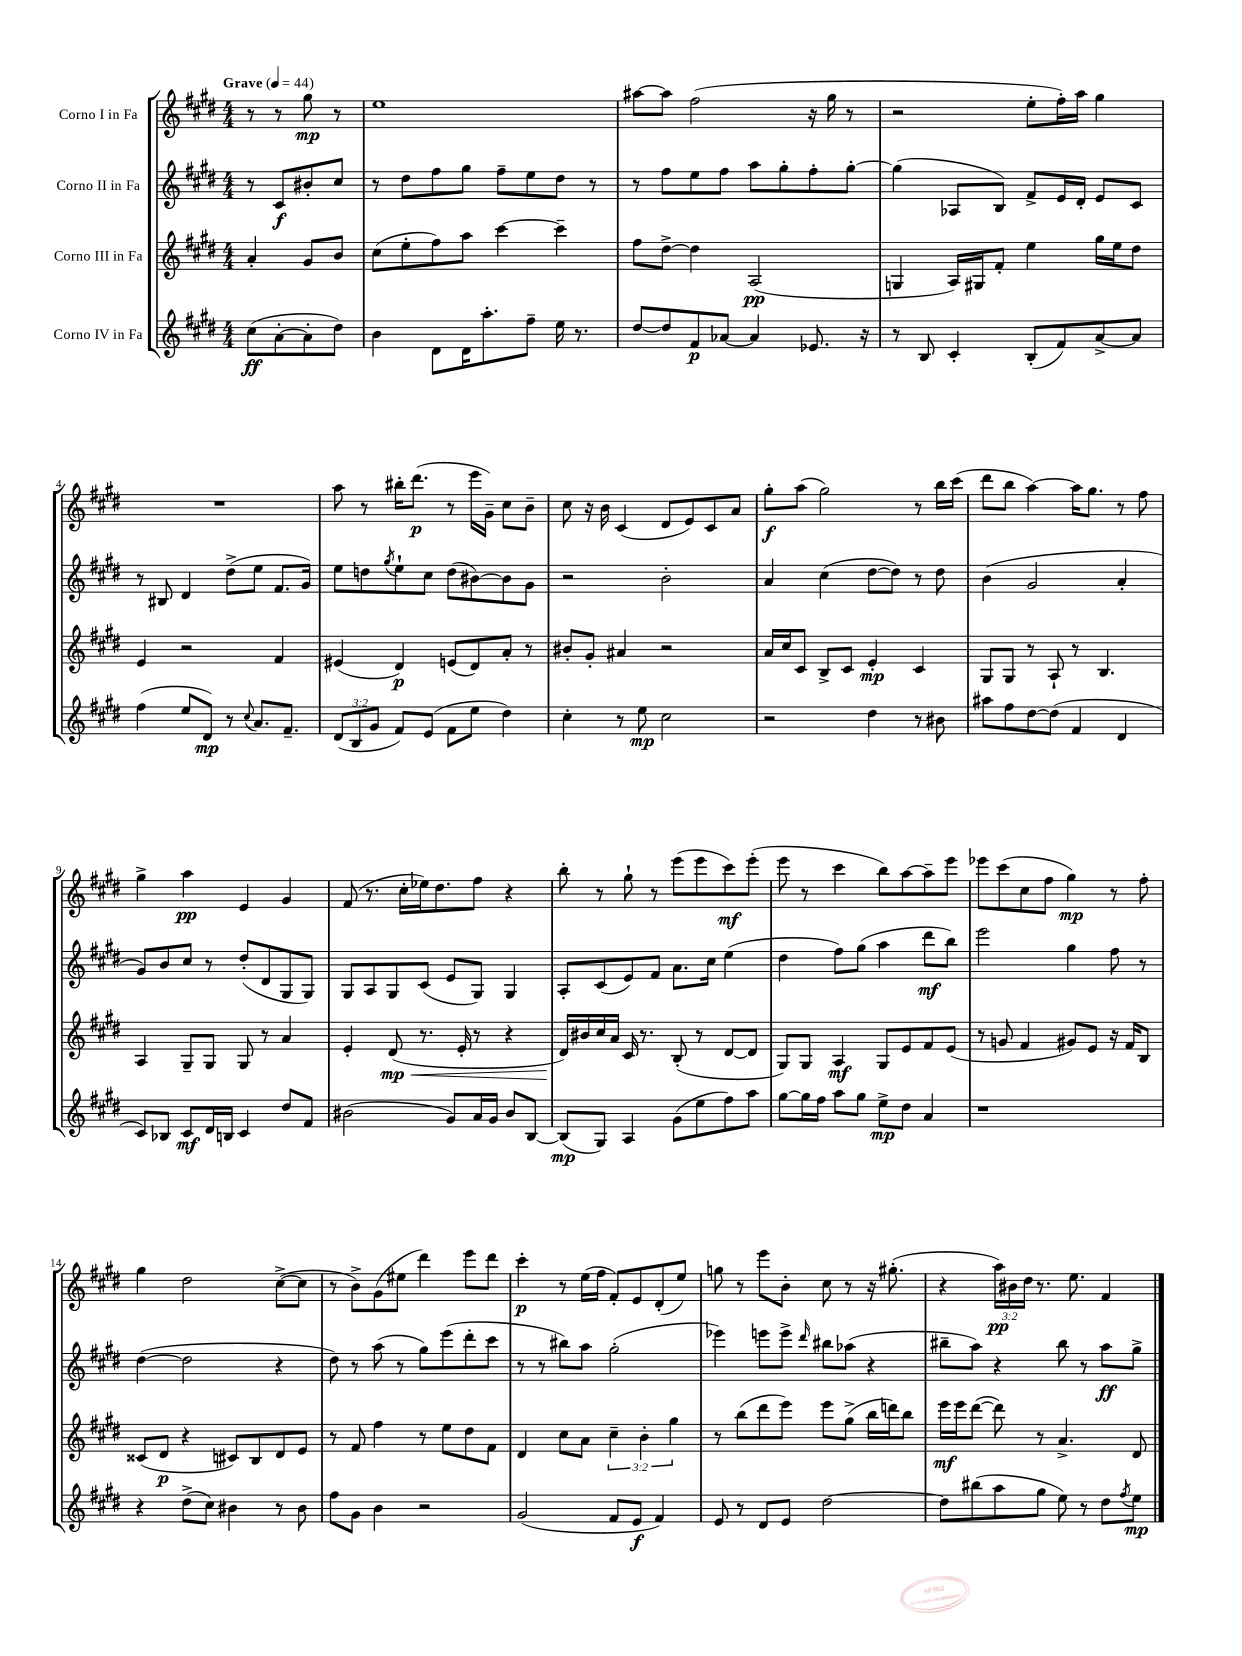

**kern	**dynam	**kern	**dynam	**kern	**dynam	**kern	**dynam
*part4	*part4	*part3	*part3	*part2	*part2	*part1	*part1
*staff4	*staff4	*staff3	*staff3	*staff2	*staff2	*staff1	*staff1
*I"Corno IV in Fa	*	*I"Corno III in Fa	*	*I"Corno II in Fa	*	*I"Corno I in Fa	*
*clefG2	*	*clefG2	*	*clefG2	*	*clefG2	*
*k[f#c#g#d#]	*	*k[f#c#g#d#]	*	*k[f#c#g#d#]	*	*k[f#c#g#d#]	*
*M4/4	*	*M4/4	*	*M4/4	*	*M4/4	*
*MM44	*	*MM44	*	*MM44	*	*MM44	*
=	=	=	=	=	=	=	=
!	!	!	!	!	!	!LO:TX:a:B:t=Grave	!
(8cc#\L	ff	4a'/	.	8r	.	8r	.
[8a'\	.	.	.	8c#/L	f	8r	.
8a'\]	.	8g#/L	.	8b#X'/	.	8gg#\	mp
8dd#\J)	.	8b/J	.	8cc#/J	.	8r	.
=1	=1	=1	=1	=1	=1	=1	=1
4b\	.	(8cc#\L	.	8r	.	1ee	.
.	.	8ee'\	.	8dd#\L	.	.	.
8d#\L	.	8ff#\)	.	8ff#\	.	.	.
16d#\K	.	8aa\J	.	8gg#\J	.	.	.
8.aa'\	.	.	.	.	.	.	.
.	.	[4ccc#\	.	8ff#~\L	.	.	.
8ff#~\J	.	.	.	8ee\	.	.	.
16ee\	.	4ccc#~\]	.	8dd#\J	.	.	.
8.r	.	.	.	.	.	.	.
.	.	.	.	8r	.	.	.
=2	=2	=2	=2	=2	=2	=2	=2
[8dd#/L	.	8ff#\L	.	8r	.	[8aa#X\L	.
8dd#/]	.	[8dd#^\J	.	8ff#\L	.	8aa#\J]	.
8f#/	p	4dd#\]	.	8ee\	.	(2ff#\	.
[8a-X/J	.	.	.	8ff#\J	.	.	.
4a-/]	.	(2A/	pp	8aa\L	.	.	.
.	.	.	.	8gg#'\	.	.	.
8.e-X/	.	.	.	8ff#'\	.	16r	.
.	.	.	.	.	.	16gg#\	.
.	.	.	.	[8gg#'\J	.	8r	.
16r	.	.	.	.	.	.	.
=3	=3	=3	=3	=3	=3	=3	=3
8r	.	4Gn/	.	(4gg#\]	.	2r	.
8B/	.	.	.	.	.	.	.
4c#'/	.	16A/LL)	.	8A-X/L	.	.	.
.	.	16G#X/J	.	.	.	.	.
.	.	8f#'/J	.	8B/J)	.	.	.
(8B'/L	.	4ee\	.	8f#^/L	.	8ee'\L	.
8f#/)	.	.	.	16e/L	.	16ff#'\L)	.
.	.	.	.	16d#'/JJ	.	16aa\JJ	.
[8a^/	.	16gg#\LL	.	8e/L	.	4gg#\	.
.	.	16ee\J	.	.	.	.	.
8a/J]	.	8dd#\J	.	8c#/J	.	.	.
!!LO:LB:g=z
=4	=4	=4	=4	=4	=4	=4	=4
(4ff#\	.	4e/	.	8r	.	1r	.
.	.	.	.	8B#X/	.	.	.
8ee/L	.	2r	.	4d#/	.	.	.
8d#/J)	mp	.	.	.	.	.	.
8r	.	.	.	(8dd#^\L	.	.	.
8qqcc#/	.	.	.	.	.	.	.
8.a/L	.	.	.	8ee\J	.	.	.
.	.	4f#/	.	8.f#/L	.	.	.
8.f#~/J	.	.	.	.	.	.	.
.	.	.	.	16g#/Jk)	.	.	.
=5	=5	=5	=5	=5	=5	=5	=5
(12d#/L	.	(4e#X/	.	8ee\L	.	8aa\	.
12B/	.	.	.	.	.	.	.
.	.	.	.	8ddn\	.	8r	.
12g#/J	.	.	.	.	.	.	.
.	.	.	.	8qgg#/	.	.	.
8f#/L)	.	4d#/)	p	8ee`\	.	16bb#X'\KL	.
.	.	.	.	.	.	(8.ddd#\J	p
(8e/J	.	.	.	8cc#\J	.	.	.
8f#\L	.	(8en/L	.	(8dd\L	.	8r	.
8ee\J	.	8d#/)	.	[8b#X\)	.	16eee\LL	.
.	.	.	.	.	.	16g#~\JJ)	.
4dd#\)	.	8a'/J	.	8b#\]	.	8cc#\L	.
.	.	8r	.	8g#\J	.	8b~\J	.
=6	=6	=6	=6	=6	=6	=6	=6
4cc#'\	.	8b#X'/L	.	2r	.	8cc#\	.
.	.	8g#'/J	.	.	.	16r	.
.	.	.	.	.	.	16b\	.
8r	.	4a#X/	.	.	.	(4c#/	.
8ee\	mp	.	.	.	.	.	.
2cc#\	.	2r	.	2b'\	.	8d#/L	.
.	.	.	.	.	.	8e/)	.
.	.	.	.	.	.	8c#/	.
.	.	.	.	.	.	8a/J	.
=7	=7	=7	=7	=7	=7	=7	=7
2r	.	16a/LL	.	4a/	.	8gg#'\L	f
.	.	16cc#/J	.	.	.	.	.
.	.	8c#/J	.	.	.	(8aa\J	.
.	.	8B^/L	.	(4cc#\	.	2gg#\)	.
.	.	8c#/J	.	.	.	.	.
4dd#\	.	4e'/	mp	[8dd#\L	.	.	.
.	.	.	.	8dd#\J])	.	.	.
8r	.	4c#/	.	8r	.	8r	.
8b#X\	.	.	.	8dd#\	.	16bb\LL	.
.	.	.	.	.	.	(16ccc#\JJ	.
=8	=8	=8	=8	=8	=8	=8	=8
8aa#X\L	.	8G#/L	.	(4b\	.	8ddd#\L	.
8ff#\	.	8G#/J	.	.	.	8bb\J	.
[8dd#\	.	8r	.	2g#/	.	[4aa\)	.
(8dd#\J]	.	8A`/	.	.	.	.	.
4f#/	.	8r	.	.	.	16aa\KL]	.
.	.	.	.	.	.	8.gg#\J	.
.	.	4.B/	.	.	.	.	.
4d#/	.	.	.	4a'/	.	8r	.
.	.	.	.	.	.	8ff#\	.
!!LO:LB:g=z
=9	=9	=9	=9	=9	=9	=9	=9
8c#/L)	.	4A/	.	8g#/L)	.	4gg#^\	.
8B-X/J	.	.	.	8b/	.	.	.
8c#/L	mf	8G#~/L	.	8cc#/J	.	4aa\	pp
16d#/L	.	8G#/J	.	8r	.	.	.
16Bn/JJ	.	.	.	.	.	.	.
4c#/	.	8G#/	.	(8dd#'/L	.	4e/	.
.	.	8r	.	8d#/	.	.	.
8dd#/L	.	4a/	.	8G#/	.	4g#/	.
8f#/J	.	.	.	8G#/J)	.	.	.
=10	=10	=10	=10	=10	=10	=10	=10
(2b#X\	.	4e'/	.	8G#/L	.	(8f#/	.
.	.	.	.	8A/	.	8.r	.
!	!	!	!LO:HP:b	!	!	!	!
.	.	(8d#/	< mp	8G#/	.	.	.
.	.	.	.	.	.	16cc#'\LL	.
.	.	8.r	.	(8c#/J	.	16ee-X\J)	.
.	.	.	.	.	.	8.dd#\	.
8g#/L)	.	.	.	8e/L	.	.	.
.	.	16e'/	.	.	.	.	.
16a/L	.	8r	.	8G#/J)	.	8ff#\J	.
16g#/JJ	.	.	.	.	.	.	.
8b#/L	.	4r	.	4G#/	.	4r	.
[8B/J	.	.	.	.	.	.	.
=11	=11	=11	=11	=11	=11	=11	=11
(8B/L]	mp	16d#/LL)	.	8A'/L	.	8bb'\	.
.	.	16b#X/	[	.	.	.	.
8G#/J)	.	16cc#/	.	(8c#/	.	8r	.
.	.	16a/JJ	.	.	.	.	.
4A/	.	16c#/	.	8e/)	.	8gg#`\	.
.	.	8.r	.	.	.	.	.
.	.	.	.	8f#/J	.	8r	.
(8g#\L	.	(8B'/	.	8.a\L	.	(8eee\L	.
8ee\	.	8r	.	.	.	8eee\	.
.	.	.	.	16cc#\Jk	.	.	.
8ff#\)	.	[8d#/L	.	(4ee\	.	8ccc#\)	mf
8aa\J	.	8d#/J]	.	.	.	(8eee'\J	.
=12	=12	=12	=12	=12	=12	=12	=12
[8gg#\L	.	8G#/L)	.	4dd#\	.	8eee\	.
16gg#\L]	.	8G#/J	.	.	.	8r	.
16ff#\JJ	.	.	.	.	.	.	.
8aa\L	.	4A/	mf	8ff#\L)	.	4ccc#\	.
8gg#\J	.	.	.	(8gg#\J	.	.	.
8ee^\L	mp	8G#/L	.	4aa\	.	8bb\L)	.
8dd#\J	.	8e/	.	.	.	[8aa\	.
4a/	.	8f#/	.	8ddd#\L	mf	8aa~\]	.
.	.	(8e/J	.	8bb\J)	.	8eee\J	.
=13	=13	=13	=13	=13	=13	=13	=13
1r	.	8r	.	2eee\	.	8eee-X\L	.
.	.	8gn/	.	.	.	(8ccc#\	.
.	.	4f#/	.	.	.	8cc#\	.
.	.	.	.	.	.	8ff#\J	.
.	.	8g#X/L)	.	4gg#\	.	4gg#\)	mp
.	.	8e/J	.	.	.	.	.
.	.	16r	.	8ff#\	.	8r	.
.	.	16f#/KL	.	.	.	.	.
.	.	8B/J	.	8r	.	8ff#'\	.
!!LO:LB:g=z
=14	=14	=14	=14	=14	=14	=14	=14
4r	.	(8c##X/L	.	([4dd#\	.	4gg#\	.
.	.	8d#/J	p	.	.	.	.
(8dd#^\L	.	4r	.	2dd#\]	.	2dd#\	.
8cc#\J)	.	.	.	.	.	.	.
4b#X\	.	8c#X/L)	.	.	.	.	.
.	.	8B/	.	.	.	.	.
8r	.	8d#/	.	4r	.	([8cc#^\L	.
8b#\	.	8e/J	.	.	.	8cc#\J]	.
=15	=15	=15	=15	=15	=15	=15	=15
8ff#\L	.	8r	.	8dd#\)	.	8r	.
8g#\J	.	8f#/	.	8r	.	8b^\L)	.
4b\	.	4ff#\	.	(8aa\	.	(8g#\	.
.	.	.	.	8r	.	8ee#X\J	.
2r	.	8r	.	8gg#\L)	.	4ddd#\)	.
.	.	8ee\L	.	(8eee\	.	.	.
.	.	8dd#\	.	8ddd#'\	.	8eee\L	.
.	.	8f#\J	.	8ccc#\J	.	8ddd#\J	.
=16	=16	=16	=16	=16	=16	=16	=16
(2g#/	.	4d#/	.	8r	.	4ccc#'\	p
.	.	.	.	8r	.	.	.
.	.	8cc#\L	.	8bb#X\L)	.	8r	.
.	.	8a\J	.	8aa\J	.	(16ee\LL	.
.	.	.	.	.	.	16ff#\JJ	.
8f#/L	.	6cc#~\	.	(2gg#'\	.	8f#'/L)	.
8e/J	f	.	.	.	.	8e/	.
.	.	6b'\	.	.	.	.	.
4f#/)	.	.	.	.	.	(8d#'/	.
.	.	6gg#\	.	.	.	.	.
.	.	.	.	.	.	8ee/J)	.
=17	=17	=17	=17	=17	=17	=17	=17
8e/	.	8r	.	4eee-X\)	.	8ggn\	.
8r	.	(8bb\L	.	.	.	8r	.
8d#/L	.	8ddd#\	.	8eeen\L	.	8eee\L	.
8e/J	.	8eee\J)	.	8eee^\J	.	8b'\J	.
.	.	.	.	16qqddd#/	.	.	.
[2dd#\	.	8eee\L	.	8bb#X\L	.	8cc#\	.
.	.	(8gg#^\J	.	(8aa-X\J	.	8r	.
.	.	16bb\LL	.	4r	.	16r	.
.	.	16dddn\J)	.	.	.	(8.gg#X'\	.
.	.	8bb\J	.	.	.	.	.
=18	=18	=18	=18	=18	=18	=18	=18
8dd#\L]	.	16eee\LL	mf	8bb#X~\L	.	4r	.
.	.	16eee\J	.	.	.	.	.
(8bb#X\	.	([8ddd#\J	.	8aa\J)	.	.	.
8aa\	.	8ddd#\])	.	4r	.	24aa\LL)	pp
.	.	.	.	.	.	24b#X\	.
.	.	.	.	.	.	24dd#\JJ	.
8gg#\J	.	8r	.	.	.	8.r	.
8ee\)	.	4.a^/	.	8bb#\	.	.	.
.	.	.	.	.	.	8.ee\	.
8r	.	.	.	8r	.	.	.
8dd#\L	.	.	.	8aa\L	ff	4f#/	.
8qff#/	.	.	.	.	.	.	.
8ee\J	mp	8d#/	.	8gg#^\J	.	.	.
==	==	==	==	==	==	==	==
*-	*-	*-	*-	*-	*-	*-	*-
